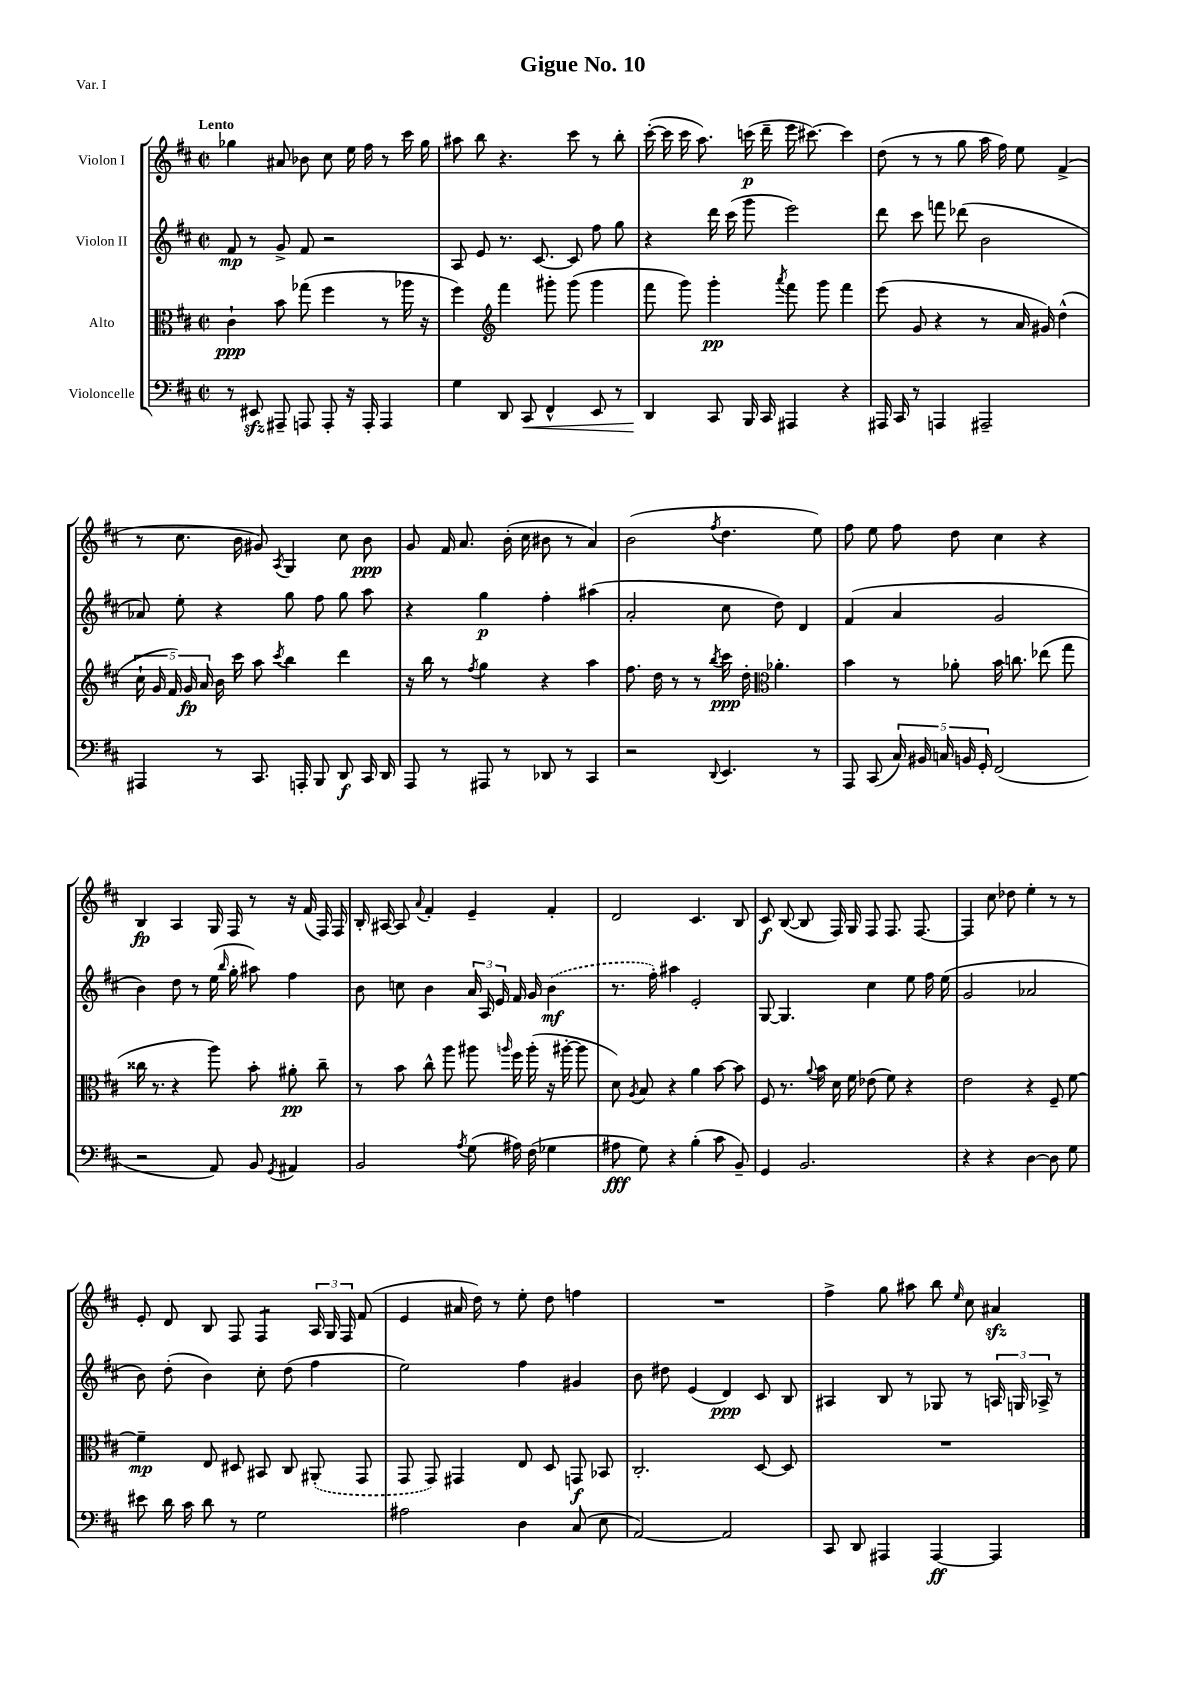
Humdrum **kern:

**kern	**dynam	**kern	**dynam	**kern	**dynam	**kern	**dynam
*part4	*part4	*part3	*part3	*part2	*part2	*part1	*part1
*staff4	*staff4	*staff3	*staff3	*staff2	*staff2	*staff1	*staff1
*I"Violoncelle	*	*I"Alto	*	*I"Violon II	*	*I"Violon I	*
*clefF4	*	*clefC3	*	*clefG2	*	*clefG2	*
*k[f#c#]	*	*k[f#c#]	*	*k[f#c#]	*	*k[f#c#]	*
*M2/2	*	*M2/2	*	*M2/2	*	*M2/2	*
*met(c|)	*	*met(c|)	*	*met(c|)	*	*met(c|)	*
=1	=1	=1	=1	=1	=1	=1	=1
!	!	!	!	!	!	!LO:TX:a:B:t=Lento	!
8r	.	4c#`\	ppp	8f#/	mp	4gg-X\	.
8EE#Xzz/	.	.	.	8r	.	.	.
8AAA#X~/	.	8b\	.	8g^/	.	8a#X/	.
8AAAn/	.	(8gg-X\	.	8f#/	.	8b-X\	.
8AAA'/	.	4ff#\	.	2r	.	8cc#\	.
16r	.	.	.	.	.	16ee\	.
16AAA'/	.	.	.	.	.	16ff#\	.
4AAA/	.	8r	.	.	.	8r	.
.	.	16aa-X\	.	.	.	16ccc#\	.
.	.	16r	.	.	.	16gg-\	.
=2	=2	=2	=2	=2	=2	=2	=2
4G\	.	4ff#\)	.	8A/	.	8aa#X\	.
.	.	.	.	8e/	.	8bb\	.
*	*	*clefG2	*	*	*	*	*
8DD/	.	4fff#\	.	8.r	.	4.r	.
!	!LO:HP:b	!	!	!	!	!	!
8CC#/	<	.	.	.	.	.	.
.	.	.	.	[8.c#/	.	.	.
4FF#^^/	.	8ggg#X'\	.	.	.	.	.
.	.	(8ggg#\	.	8c#/]	.	8ccc#\	.
8EE/	.	4ggg#\	.	8ff#\	.	8r	.
8r	.	.	.	8gg\	.	8bb'\	.
=3	=3	=3	=3	=3	=3	=3	=3
4DD/	.	8fff#\	.	4r	.	([16ccc#'\	.
.	.	.	.	.	.	16ccc#\]	.
.	.	8ggg\)	.	.	.	16ccc#\	.
.	.	.	.	.	.	8.aa\)	.
8CC#/	[	4ggg'\	pp	16ddd\	.	.	.
.	.	.	.	(16ccc#\	.	.	.
16BBB/	.	.	.	8ggg\	.	(16cccn\	p
16CC#/	.	.	.	.	.	16ddd~\	.
.	.	8qaaa/	.	.	.	.	.
4AAA#X/	.	8fff#\	.	2eee\)	.	16eee\	.
.	.	.	.	.	.	[8.ccc#X\)	.
.	.	8ggg\	.	.	.	.	.
4r	.	4fff#\	.	.	.	4ccc#\]	.
=4	=4	=4	=4	=4	=4	=4	=4
16AAA#X/	.	(8eee\	.	8ddd\	.	(8dd\	.
16CC#/	.	.	.	.	.	.	.
8r	.	8g/	.	8ccc#\	.	8r	.
4AAAn/	.	4r	.	8fffn\	.	8r	.
.	.	.	.	(8ddd-X\	.	8gg\	.
2AAA#X~/	.	8r	.	2b\	.	16aa\	.
.	.	.	.	.	.	16ff#\)	.
.	.	16a/	.	.	.	8ee\	.
.	.	16g#X/)	.	.	.	.	.
.	.	(4dd^^\	.	.	.	(4f#^/	.
!!LO:LB:g=z
=5	=5	=5	=5	=5	=5	=5	=5
4AAA#X/	.	20cc#`\	.	8a-X/)	.	8r	.
.	.	20g/	.	.	.	.	.
.	.	20f#/)	.	.	.	.	.
.	.	.	.	8ee'\	.	8.cc#\	.
.	.	20g/	fp	.	.	.	.
.	.	20a/	.	.	.	.	.
8r	.	16b\	.	4r	.	.	.
.	.	16ccc#\	.	.	.	16b\	.
8.CC#/	.	8aa\	.	.	.	8g#X/)	.
.	.	8qccc#/	.	.	.	8qA/	.
.	.	4bb\	.	8gg\	.	4G/	.
16AAAn'/	.	.	.	.	.	.	.
8BBB/	.	.	.	8ff#\	.	.	.
8DD/	f	4ddd\	.	8gg\	.	8cc#\	.
16CC#/	.	.	.	8aa\	.	8b\	ppp
16DD/	.	.	.	.	.	.	.
=6	=6	=6	=6	=6	=6	=6	=6
8AAA/	.	16r	.	4r	.	8g/	.
.	.	16bb\	.	.	.	.	.
8r	.	8r	.	.	.	16f#/	.
.	.	.	.	.	.	8.a/	.
.	.	8qff#/	.	.	.	.	.
8AAA#X/	.	4gg\	.	4gg\	p	.	.
8r	.	.	.	.	.	(16b'\	.
.	.	.	.	.	.	16cc#\	.
8DD-X/	.	4r	.	4ff#'\	.	8b#X\	.
8r	.	.	.	.	.	8r	.
4CC#/	.	4aa\	.	(4aa#X\	.	4a/)	.
=7	=7	=7	=7	=7	=7	=7	=7
2r	.	8.ff#\	.	2a'/	.	(2b\	.
.	.	16dd\	.	.	.	.	.
.	.	8r	.	.	.	.	.
.	.	8r	.	.	.	.	.
8qqDD/	.	8qbb/	.	.	.	8qff#/	.
4.EE/	.	16ccc#\	ppp	8cc#\	.	4.dd\	.
.	.	16dd'\	.	.	.	.	.
*	*	*clefC3	*	*	*	*	*
.	.	4.a-X'\	.	8dd\)	.	.	.
.	.	.	.	4d/	.	.	.
8r	.	.	.	.	.	8ee\)	.
=8	=8	=8	=8	=8	=8	=8	=8
8AAA/	.	4b\	.	(4f#/	.	8ff#\	.
(8CC#/	.	.	.	.	.	8ee\	.
20C#/)	.	8r	.	4a/	.	8ff#\	.
20BB#X/	.	.	.	.	.	.	.
20Cn/	.	.	.	.	.	.	.
.	.	8a-X'\	.	.	.	8dd\	.
20BBn/	.	.	.	.	.	.	.
20GG'/	.	.	.	.	.	.	.
(2FF#/	.	16b\	.	2g/	.	4cc#\	.
.	.	8.ccn\	.	.	.	.	.
.	.	(8ee-X\	.	.	.	4r	.
.	.	8gg\	.	.	.	.	.
!!LO:LB:g=z
=9	=9	=9	=9	=9	=9	=9	=9
2r	.	16cc##X\	.	4b\)	.	4B/	fp
.	.	8.r	.	.	.	.	.
.	.	4r	.	8dd\	.	4A/	.
.	.	.	.	8r	.	.	.
8AA/)	.	8aa\)	.	(16ee\	.	16G/	.
.	.	.	.	16qqbb/	.	.	.
.	.	.	.	16gg'\	.	16F#/	.
8BB/	.	8b'\	.	8aa#X\)	.	8r	.
8qGG/	.	.	.	.	.	.	.
4AA#X/	.	8a#X'\	pp	4ff#\	.	16r	.
.	.	.	.	.	.	(16f#/	.
.	.	8cc##~\	.	.	.	16F#/)	.
.	.	.	.	.	.	16F#/	.
=10	=10	=10	=10	=10	=10	=10	=10
2BB/	.	8r	.	8b\	.	16B'/	.
.	.	.	.	.	.	[16A#X/	.
.	.	8b\	.	8ccn\	.	8A#/]	.
.	.	.	.	.	.	8qqa/	.
.	.	8cc#^^\	.	4b\	.	4f#'/	.
.	.	8aa\	.	.	.	.	.
8qA/	.	.	.	.	.	.	.
(8G\	.	8aa#X\	.	24a/	.	4e~/	.
.	.	.	.	24A/	.	.	.
.	.	.	.	24e/	.	.	.
.	.	16qqaan/	.	.	.	.	.
16A#X\)	.	16ff#\	.	16f#/	.	.	.
(16F#\	.	(16aa'\	.	16g/	.	.	.
4G-X\	.	16r	.	(4b\	mf	4f#'/	.
.	.	[16aa#X'\	.	.	.	.	.
.	.	8aa#\]	.	.	.	.	.
=11	=11	=11	=11	=11	=11	=11	=11
8A#X\	fff	8d\)	.	8.r	.	2d/	.
.	.	8qA/	.	.	.	.	.
8G\)	.	8B/	.	.	.	.	.
.	.	.	.	16ff#'\)	.	.	.
4r	.	4r	.	4aa#X\	.	.	.
(4B'\	.	4a\	.	2e'/	.	4.c#/	.
8c#\	.	[8b\	.	.	.	.	.
8BB~/)	.	8b\]	.	.	.	8B/	.
=12	=12	=12	=12	=12	=12	=12	=12
4GG/	.	8F#/	.	[8G/	.	8c#/	f
.	.	8.r	.	4.G/]	.	([8B/	.
2.BB/	.	.	.	.	.	8B/]	.
.	.	8qqa/	.	.	.	.	.
.	.	16b\	.	.	.	.	.
.	.	16d\	.	.	.	16F#/)	.
.	.	16f#\	.	.	.	16G/	.
.	.	(8e-X\	.	4cc#\	.	8F#/	.
.	.	8f#\)	.	.	.	8.F#/	.
.	.	4r	.	8ee\	.	.	.
.	.	.	.	.	.	[8.F#/	.
.	.	.	.	16ff#\	.	.	.
.	.	.	.	(16ee\	.	.	.
=13	=13	=13	=13	=13	=13	=13	=13
4r	.	2e\	.	2g/	.	4F#/]	.
4r	.	.	.	.	.	8cc#\	.
.	.	.	.	.	.	8dd-X\	.
[4D\	.	4r	.	2a-X/	.	4ee'\	.
8D\]	.	8F#~/	.	.	.	8r	.
8G\	.	[8f#\	.	.	.	8r	.
!!LO:LB:g=z
=14	=14	=14	=14	=14	=14	=14	=14
8e#X\	.	4f#~\]	mp	8b\)	.	8e'/	.
16d\	.	.	.	(8dd'\	.	8d/	.
16c#\	.	.	.	.	.	.	.
8d\	.	8E/	.	4b\)	.	8B/	.
8r	.	8D#X/	.	.	.	8F#/	.
*	*	*	*	*	*	*tremolo	*
2G\	.	8BB#X/	.	8cc#'\	.	8F#/L	.
.	.	8C#/	.	(8dd\	.	8F#/J	.
*	*	*	*	*	*	*Xtremolo	*
.	.	(8AA#X'/	.	4ff#\	.	24A/	.
.	.	.	.	.	.	24G/	.
.	.	.	.	.	.	24F#/	.
.	.	8GG/	.	.	.	(8f#/	.
=15	=15	=15	=15	=15	=15	=15	=15
2A#X\	.	8GG/	.	2ee\)	.	4e/	.
.	.	8GG/)	.	.	.	.	.
.	.	4GG#X/	.	.	.	16a#X/	.
.	.	.	.	.	.	16dd\)	.
.	.	.	.	.	.	8r	.
4D\	.	8E/	.	4ff#\	.	8ee'\	.
.	.	8D/	.	.	.	8dd\	.
(8C#/	.	8GGn/	f	4g#X/	.	4ffn\	.
8E\	.	8BB-X/	.	.	.	.	.
=16	=16	=16	=16	=16	=16	=16	=16
[2AA/)	.	2.C#'/	.	8b\	.	1r	.
.	.	.	.	8dd#X\	.	.	.
.	.	.	.	(4e/	.	.	.
2AA/]	.	.	.	4d/)	ppp	.	.
.	.	[8D/	.	8c#/	.	.	.
.	.	8D/]	.	8B/	.	.	.
=17	=17	=17	=17	=17	=17	=17	=17
8CC#/	.	1r	.	4A#X/	.	4ff#^\	.
8DD/	.	.	.	.	.	.	.
4AAA#X/	.	.	.	8B/	.	8gg\	.
.	.	.	.	8r	.	8aa#X\	.
[4AAA#/	ff	.	.	8G-X/	.	8bb\	.
.	.	.	.	.	.	16qqee/	.
.	.	.	.	8r	.	8cc#\	.
4AAA#/]	.	.	.	24An/	.	4a#Xzz/	.
.	.	.	.	24Gn/	.	.	.
.	.	.	.	24A-X^/	.	.	.
.	.	.	.	8r	.	.	.
==	==	==	==	==	==	==	==
*-	*-	*-	*-	*-	*-	*-	*-
